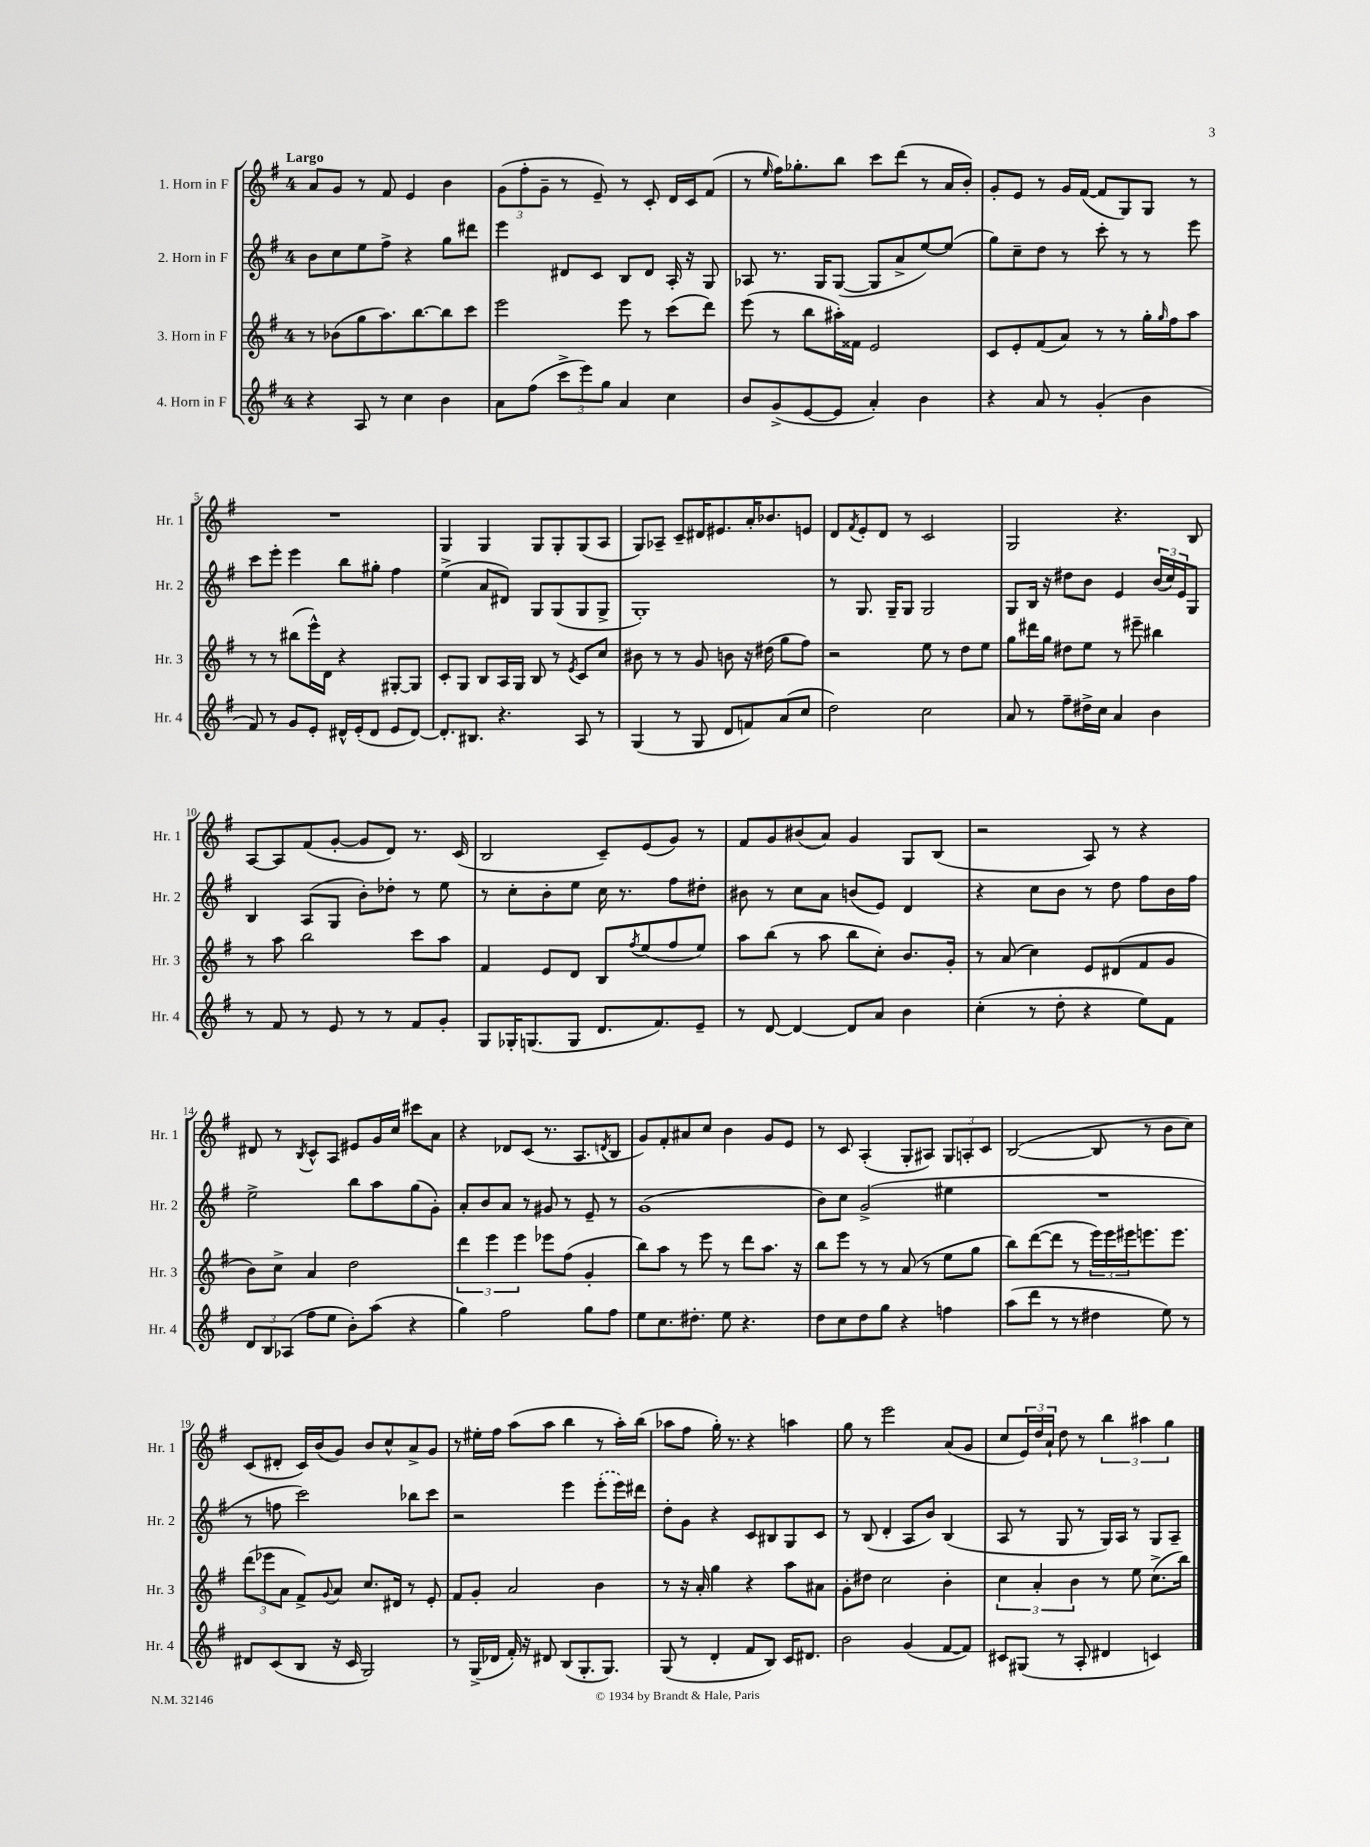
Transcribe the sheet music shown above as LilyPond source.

<<
\new StaffGroup <<
\new Staff = "s0" \with { instrumentName = "1. Horn in F" shortInstrumentName = "Hr. 1" } {
    \clef treble \key g \major \once \override Staff.TimeSignature.style = #'single-digit \time 4/4 \tempo "Largo"
    a'8 g'8 r8 fis'8 e'4 b'4 |
    \tuplet 3/2 { g'8( fis''8-. g'8-- } r8 e'8--) r8 c'8-. d'16 c'16 fis'8( |
    r8 \grace { e''16 } fis''16) ges''8.-. b''8 c'''8 d'''8( r8 a'16 b'16-.) |
    g'8-. e'8 r8 g'16 fis'16~( fis'8 g8) g8 r8 |
    R1 |
    g4 g4 g8 g8-. g8( a8 |
    g8) aes8-- c'8-- dis'16 eis'8. a'16-. bes'8. e'8 |
    d'8 \acciaccatura { fis'8 } e'8-. d'8 r8 c'2 |
    g2 r4. b8 |
    a8~ a8 fis'8( g'8~-. g'8 d'8) r8. c'16( |
    b2 c'8--) e'8( g'8) r8 |
    fis'8 g'8 bis'8( a'8) g'4 g8 b8( |
    r2 a8) r8 r4 |
    dis'8 r8 \acciaccatura { b8 } c'8-^ a8 eis'8 g'16 c''16 cis'''8 a'8 |
    r4 des'8 c'8( r8. a8. \acciaccatura { d'8 } b8 |
    g'8) fis'8-. ais'8 c''8 b'4 g'8 e'8 |
    r8 c'8 a4-.( g8-. ais8) \tuplet 3/2 { g8 a8-. c'8 } |
    b2~( b8 r8 b'8 c''8) |
    c'8( dis'8-. c'16) b'16( g'8) b'8 c''8-^ a'8-> g'8 |
    r8 eis''16-. fis''16 a''8( a''8 b''4 r8 a''16-.) b''16( |
    aes''8 fis''8 g''16-.) r8. r4 a''4 |
    g''8 r8 e'''2 a'8( g'8 |
    c''8 \tuplet 3/2 { e'16) d''16 a'16-! } d''8 r8 \tuplet 3/2 { b''4 ais''4 g''4 } \bar "|." |
}
\new Staff = "s1" \with { instrumentName = "2. Horn in F" shortInstrumentName = "Hr. 2" } {
    \clef treble \key g \major \once \override Staff.TimeSignature.style = #'single-digit \time 4/4
    b'8 c''8 e''8 fis''8-> r4 g''8 dis'''8 |
    e'''4 dis'8 c'8 b8 dis'8 a16-. r16 g8 |
    aes8 r8. g16 g8~( g8 a'8-> e''8~) e''8( |
    g''8) c''8-- d''8 r8 c'''8-. r8 r8 e'''8 |
    c'''8 e'''8-. e'''4 b''8 gis''8-. fis''4 |
    e''4->( a'8 dis'8) g8 g8( g8 g8-> |
    g1-.) |
    r8 g8. g16-- g8 g2 |
    g8 b16 r16 dis''8 b'8 e'4 \tuplet 3/2 { b'16( c''16) e'16 } g8 |
    b4 a8( g8 b'8-.) des''8-. r8 e''8 |
    r8 c''8-. b'8-. e''8 c''16 r8. fis''8 dis''8-. |
    bis'8 r8 c''8 a'8 b'8( e'8) d'4 |
    r4 c''8 b'8 r8 d''8 fis''8 b'16 fis''16 |
    e''2-> b''8 a''8 g''8( g'8-.) |
    a'8-. b'8 a'8 r8 gis'8 r8 e'8-- r8 |
    g'1( |
    b'8) c''8 g'2->( eis''4 |
    R1 |
    r8 f''8 c'''2) bes''8 c'''8 |
    r2 e'''4 \once \slurDashed e'''8-.( e'''16) dis'''16 |
    d''8-. g'8 r4 c'8 bis8 g8 c'8 |
    r8 b8( d'4-. a8 b'8) b4( |
    a8 r8 g8 r8 g16) a16 r8 g8 a8-- \bar "|." |
}
\new Staff = "s2" \with { instrumentName = "3. Horn in F" shortInstrumentName = "Hr. 3" } {
    \clef treble \key g \major \once \override Staff.TimeSignature.style = #'single-digit \time 4/4
    r8 bes'8( g''8 a''8.) b''8.~ b''8 c'''8 |
    e'''2 e'''8 r8 c'''8( d'''8) |
    e'''8( r8 b''8 ais''16-.) fisis'16 e'2 |
    c'8 e'8-. fis'8( a'8) r8 r8 g''16-. \grace { g''16 } fis''16 a''8 |
    r8 r8 bis''8( e'''16-^) d'16 r4 gis8~-. gis8 |
    c'8-. g8 b8 a16 g16 b8 r8 \acciaccatura { e'8 } c'8 c''8 |
    bis'8 r8 r8 g'8 b'8 r16 dis''16( g''8 fis''8) |
    r2 e''8 r8 d''8 e''8 |
    g''8 dis'''16 g''16 dis''8 e''8 r8 eis'''8-- bis''4 |
    r8 a''8 b''2 c'''8 a''8 |
    fis'4 e'8 d'8 b8 \acciaccatura { fis''8 } e''8( fis''8 e''8) |
    a''8 b''8( r8 a''8 b''8 c''8-.) b'8. g'16-. |
    r8 a'8( c''4) e'8 dis'8( fis'8 g'8 |
    b'8) c''8-> a'4 d''2 |
    \tuplet 3/2 { d'''4 e'''4 e'''4 } ees'''8 fis''8( g'4-. |
    b''8) a''8 r8 e'''8 r8 d'''8 a''8. r16 |
    b''8 e'''8 r8 r8 a'8( r8 e''8 g''8 |
    b''8) d'''8~( d'''8 r8 \tuplet 3/2 { e'''16) e'''16 eis'''16 } e'''8. e'''8. |
    \tuplet 3/2 { d'''8( ees'''8 a'8 } fis'8->) \appoggiatura { g'8 } a'8 c''8. dis'16 r8 e'8-. |
    fis'8 g'8-. a'2 b'4 |
    r8 r16 a'16-. g''4 r4 a''8 ais'8 |
    g'8-. dis''8 c''2 b'4-. |
    \tuplet 3/2 { c''4 a'4-. b'4 } r8 e''8 c''8.->( b''16) \bar "|." |
}
\new Staff = "s3" \with { instrumentName = "4. Horn in F" shortInstrumentName = "Hr. 4" } {
    \clef treble \key g \major \once \override Staff.TimeSignature.style = #'single-digit \time 4/4
    r4 a8 r8 c''4 b'4 |
    a'8 fis''8( \tuplet 3/2 { c'''8-> e'''8) g''8 } a'4 c''4 |
    b'8 g'8->( e'8~ e'8 a'4-.) b'4 |
    r4 a'8 r8 g'4-.( b'4 |
    fis'8) r8 g'8 e'8-. dis'16-^ e'16-.( dis'8 e'8 dis'8~) |
    dis'8.-. bis8. r4. a8 r8 |
    g4( r8 g8 d'8 f'8) a'8( c''8 |
    d''2) c''2 |
    a'8 r8 fis''8-- dis''16-> c''16 a'4 b'4 |
    r8 fis'8 r8 e'8 r8 r8 fis'8 g'8-. |
    g8 ges16-. g8.( g8 d'8. fis'8.) e'8-- |
    r8 d'8~ d'4~ d'8 a'8 b'4 |
    c''4-.( r8 d''8-. r4 e''8) fis'8 |
    \tuplet 3/2 { d'8 b8 aes8( } fis''8 e''8 b'8-.) a''8( r4 |
    g''4) fis''2 g''8 fis''8 |
    e''8 c''8. dis''8.-. e''8 r4. |
    d''8 c''8 d''8 g''8 r4 f''4 |
    a''8( d'''8 r8 r8 dis''4 e''8) r8 |
    dis'8 c'8( b8 r16 c'16 g2) |
    r8 g16->( des'16 fis'16-.) r16 dis'8 b8( g8.-. g8.) |
    g8( r8 d'4-. fis'8 b8) c'16 dis'8. |
    b'2 g'4( fis'8~ fis'8) |
    cis'8 gis8( r8 a8-. dis'4 c'4) \bar "|." |
}
>>
>>
